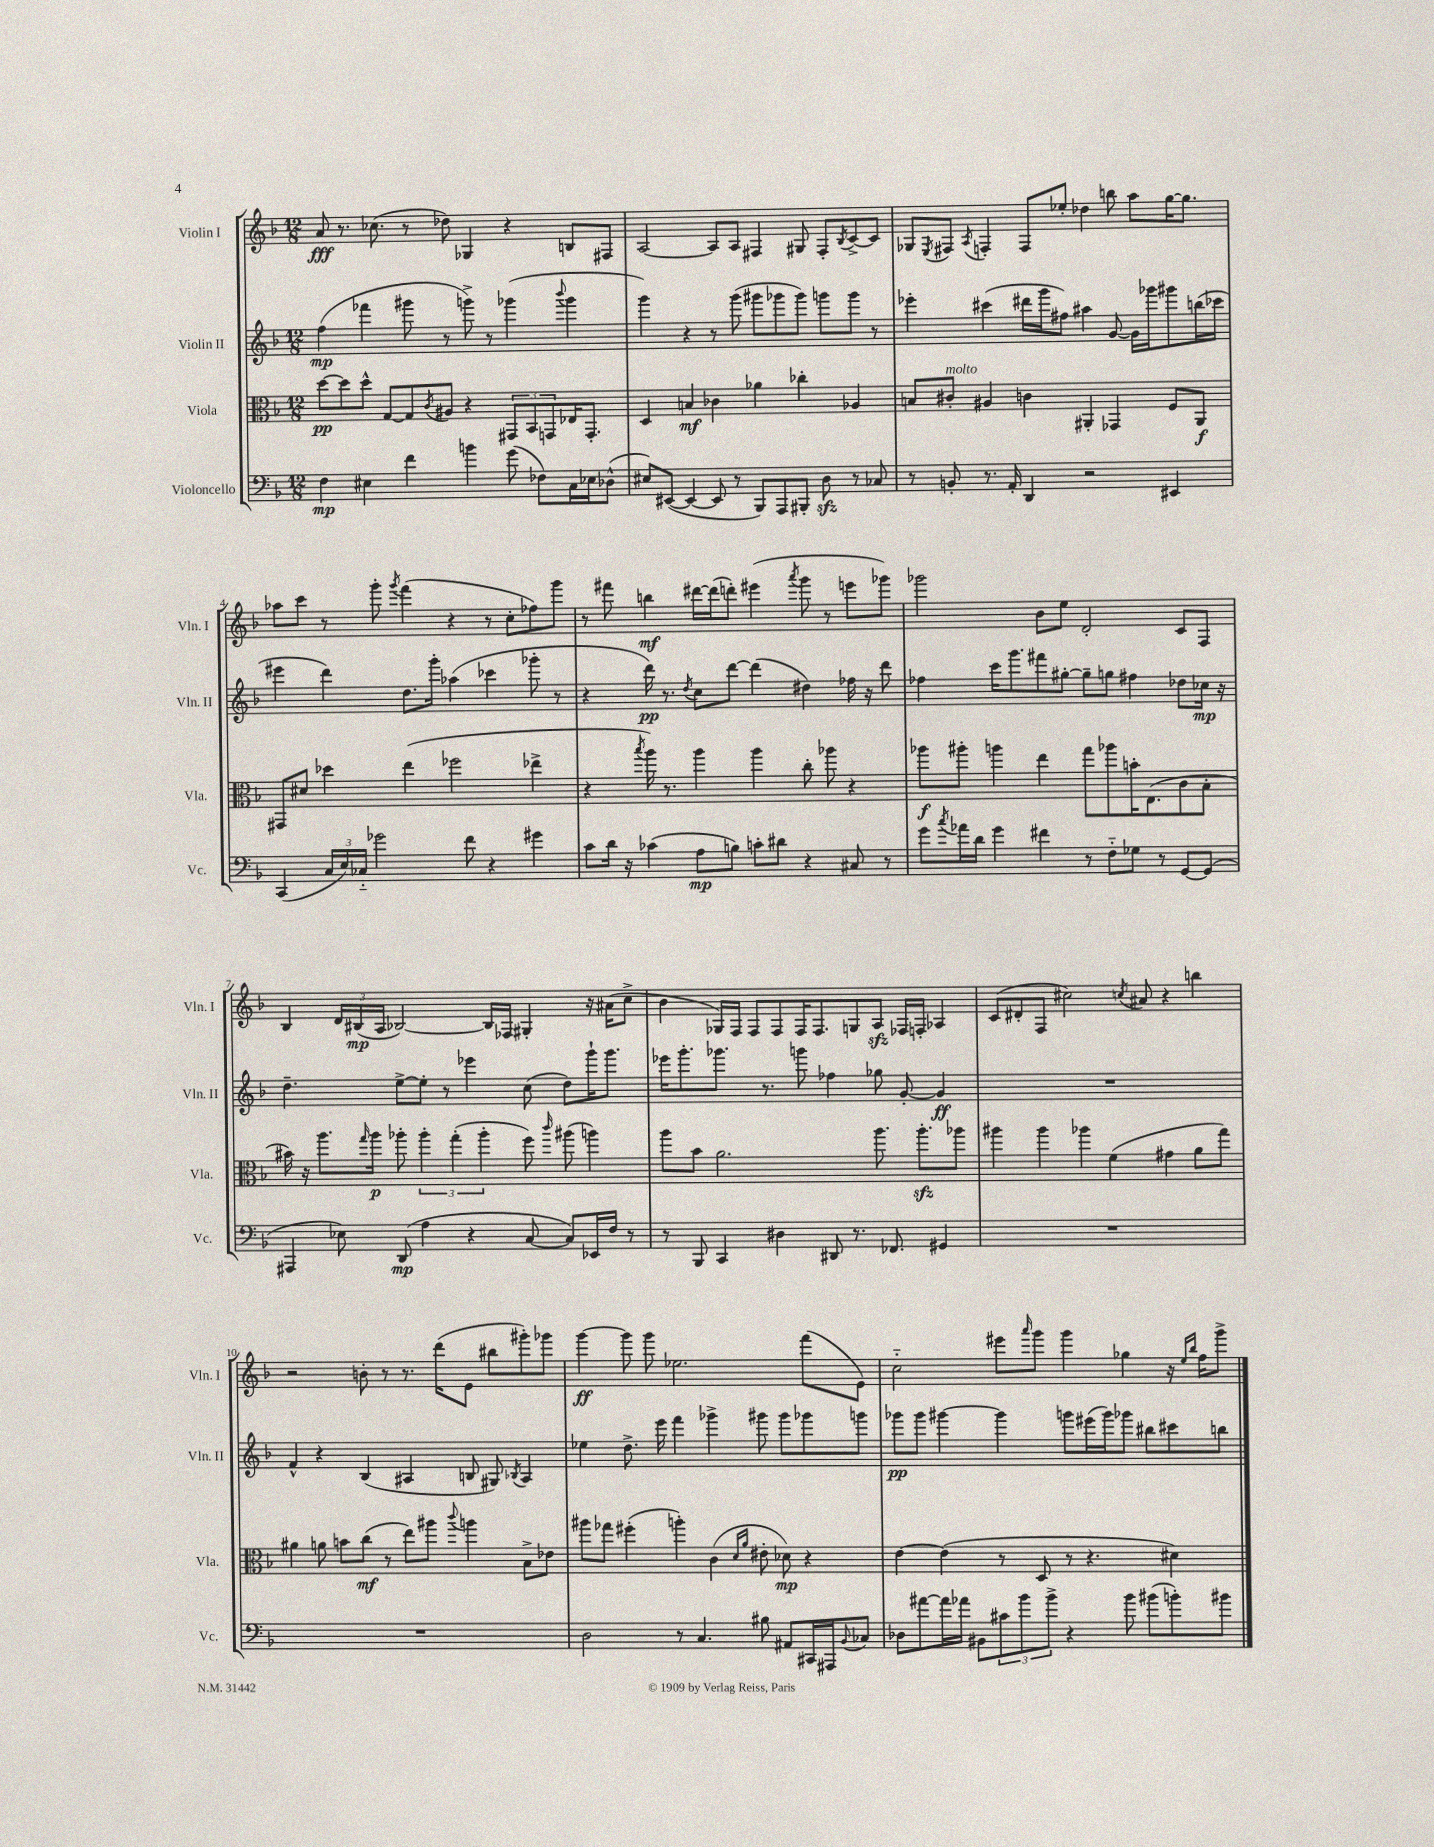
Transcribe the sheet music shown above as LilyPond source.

<<
\new StaffGroup <<
\new Staff = "s0" \with { instrumentName = "Violin I" shortInstrumentName = "Vln. I" } {
    \clef treble \key f \major \numericTimeSignature \time 12/8
    a'8\fff r8. ces''8.( r8 des''8) ges4 r4 b8 fis8 |
    a2~ a8 a8 fis4 gis8 fis8-. \acciaccatura { bes8 } c'8~-> c'8 |
    ges8 \acciaccatura { e8 } fis8 \acciaccatura { a8 } f4-. f8 ees''8-. des''4 b''8 a''8 g''16~ g''8. |
    aes''8 c'''8 r8 g'''8-. \acciaccatura { g'''8 } f'''4( r4 r8 c''8-. fes''8) g'''8 |
    r8 fis'''8 b''4\mf dis'''16~ dis'''16( d'''8-.) eis'''4( \acciaccatura { a'''8 } g'''8 r8 e'''8 ges'''8) |
    ges'''2 bes'8 e''8 d'2-. c'8 f8 |
    bes4 \tuplet 3/2 { d'16 bis16\mp( a16 } bes2~) bes16 fes16 gis4-. r16 ais'16( c''8-> |
    bes'4 ges16) f16 f8 f8 f16 f8. g8 a8\sfz fes16 f16-. aes4 |
    c'8( dis'8-. f8 cis''2) \acciaccatura { c''8 } ais'8 r4 b''4 |
    r2 b'8-. r8 r8. d'''16( e'8 bis''8 gis'''8-.) ges'''8 |
    g'''4~\ff g'''8 g'''8 ees''2. f'''8( e'8) |
    c''2-_ eis'''8 \grace { a'''16 } g'''8 g'''4 ges''4 r16 \grace { e''16 bes''16 } f''16 g'''8-> \bar "|." |
}
\new Staff = "s1" \with { instrumentName = "Violin II" shortInstrumentName = "Vln. II" } {
    \clef treble \key f \major \numericTimeSignature \time 12/8
    f''4\mp( fes'''4 gis'''8 r8 g'''8->) r8 ges'''4( \appoggiatura { bes'''8 } ges'''4 |
    g'''4) r4 r8 g'''8( gis'''8 ges'''8 ges'''8) g'''8 g'''8 r8 |
    ees'''4-. cis'''4( dis'''16 g'''16 fis''8) ais''4 g'8~ g'16 ges'''16 gis'''8 b''16( ces'''16 |
    eis'''4 d'''4) d''8. g'''16-. aes''4( ces'''4 ges'''8-. r8 |
    r4 d'''16\pp) r8. \acciaccatura { d''8 } c''8 d'''8~ d'''4( dis''4) fes''16 r16 d'''8 |
    fes''4 c'''16 g'''8. fis'''8 gis''8~-. gis''8-- g''8 fis''4 des''8 ces''16\mp r16 |
    d''4.-- e''8~-> e''8-. r8 ees'''4 c''8( d''8) g'''16-! g'''8. |
    ees'''16 g'''8.-. ges'''8. r8. g'''8 fes''4 ges''8 g'8~-. g'4\ff |
    R1. |
    f'4-^ r4 bes4( ais4 b8 gis8) \acciaccatura { bes8 } ais4 |
    ees''4 d''8.-> e'''16 f'''4 ges'''4-> gis'''8 gis'''8 ges'''8 g'''8 |
    ges'''8\pp ges'''8 gis'''4~ gis'''4 g'''8 eis'''16( g'''16) ges'''8 bis''8 cis'''8 b''8 \bar "|." |
}
\new Staff = "s2" \with { instrumentName = "Viola" shortInstrumentName = "Vla." } {
    \clef alto \key f \major \numericTimeSignature \time 12/8
    d''8~\pp d''8 d''8-^ g8~ g8 \acciaccatura { c'8 } ais8 r4 \tuplet 3/2 { gis,8 bes,8 g,8 } ees16 g,8.-. |
    d4 b4\mf ces'4 aes'4 ces''4-. aes4 |
    b8 cis'8-.^\markup { \italic "molto" } ais4 c'4 ais,4-. ges,4 f8 ais,8\f |
    gis,8 dis'8 des''4 e''4( fes''2 ees''4-> |
    r4 \acciaccatura { bes''8 } a''16) r8. a''4 a''4 c''8-. aes''8 r4 |
    aes''8\f ais''8-. a''4 e''4 g''8 aes''8 b'16-. e8.( c'8 bes8-. |
    bis'16) r16 a''8. \grace { g''16 } a''16\p aes''8-. \tuplet 3/2 { aes''4-. g''4-.( aes''4-. } f''8) \grace { c'''16 } ais''8( a''4) |
    a''8 bes'8 a'2. a''8. a''8.-.\sfz aes''8 |
    ais''4 ais''4 aes''4 f'4( gis'4 a'8 g''8) |
    ais'4 a'8 b'8 c''8\mf( r8 e''8) ais''8 \appoggiatura { c'''8 } a''4 bes8-> ees'8 |
    ais''8 ges''8 fis''4-.( a''4-.) c'4( \grace { d'16 a'16 } eis'8-. des'8\mp) r4 |
    e'4~ e'4( r8 d8 r8 r4. dis'4) \bar "|." |
}
\new Staff = "s3" \with { instrumentName = "Violoncello" shortInstrumentName = "Vc." } {
    \clef bass \key f \major \numericTimeSignature \time 12/8
    f4\mp eis4 f'4 b'4 g'8( fes8) c16 ees16 des8-^( |
    eis8) eis,8~( eis,4~ eis,8 r8 bes,,8) a,,8 bis,,8-. d8\sfz r8 ces8 |
    r8 b,8-. r8. a,16-. d,4 r2 eis,4 |
    c,4( \tuplet 3/2 { c16 e16) ces16-_ } ges'2 f'8 r4 gis'4 |
    c'8 d'16 r16 ces'4( a8\mp b8) c'8-. dis'8 r4 cis8 r8 |
    g'8 \acciaccatura { c''8 } aes'16 d'16 g'4 fis'4 r8 f8-_ ges8 r8 g,8~ g,8( |
    ais,,4 ees8) d,8\mp( a4 r4 c8~ c8) ees,16 f16 r8 |
    r8 bes,,8 c,4 dis4 dis,8 r8. fes,8. gis,4 |
    R1. |
    R1. |
    d2 r8 c4. bis8 ais,8 cis,16 ais,,16 \appoggiatura { bes,8 } ces8 |
    des8 ais'8~ ais'16 aes'16 bis,8 \tuplet 3/2 { cis'8 bes'8 bes'8-> } r4 bes'8 bis'8( b'8-.) bis'8 \bar "|." |
}
>>
>>
